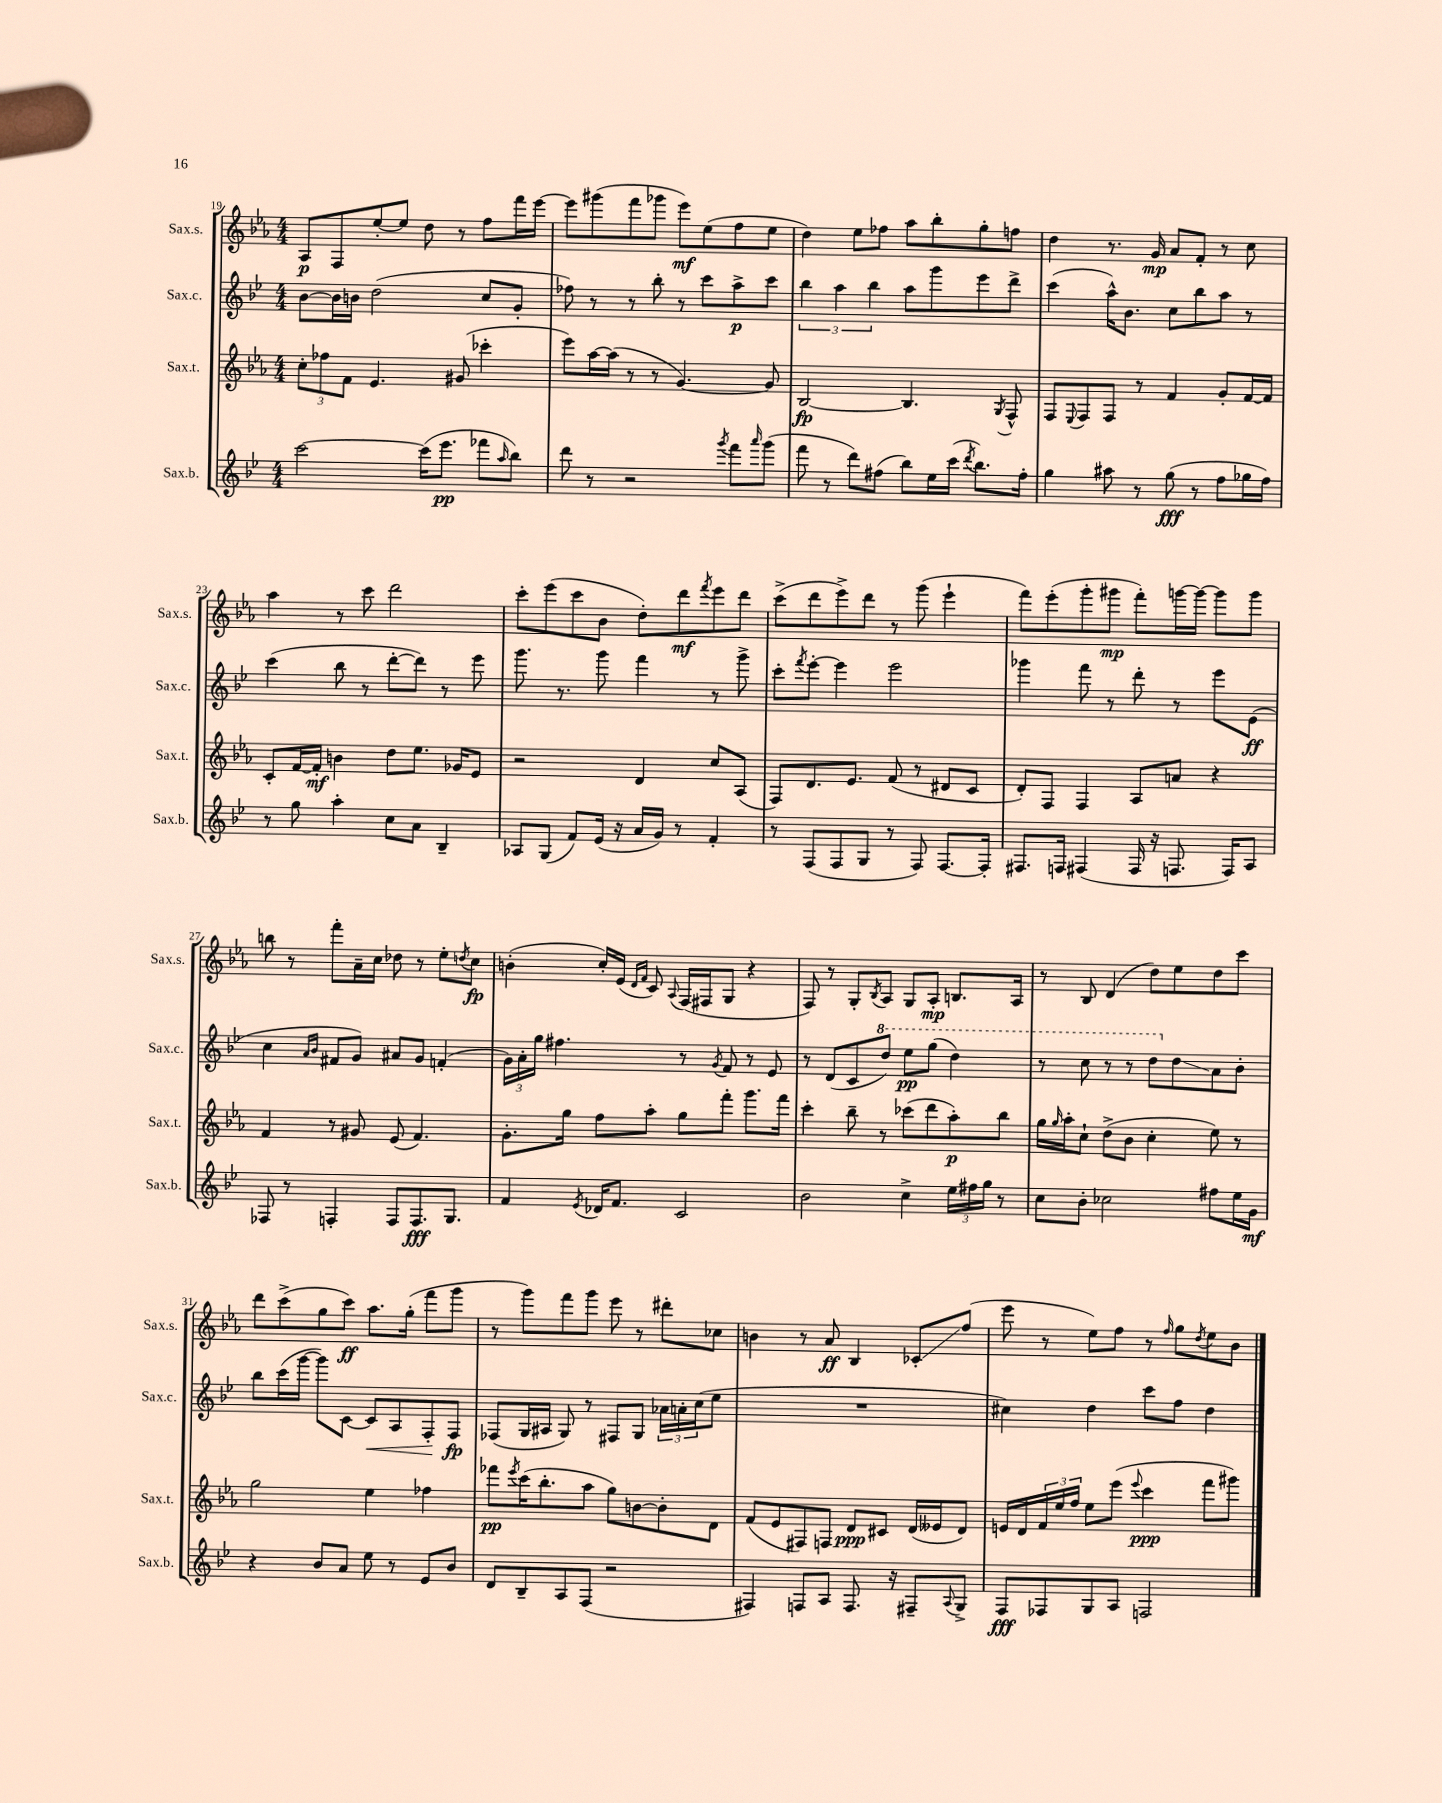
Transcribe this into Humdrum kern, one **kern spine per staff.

**kern	**kern	**kern	**kern
*staff4	*staff3	*staff2	*staff1
*clefG2	*clefG2	*clefG2	*clefG2
*k[b-e-]	*k[b-e-a-]	*k[b-e-]	*k[b-e-a-]
*M4/4	*M4/4	*M4/4	*M4/4
[2ccc	12cc'	[8b-	8A-
.	12ff-	.	.
.	.	16b-]	8F
.	12f	.	.
.	.	16b	.
.	4.e-	(2dd	[8ee-'
.	.	.	8ee-]
(16ccc]	.	.	8dd
8.eee-	.	.	.
.	(8g#	.	8r
8fff-	4ccc-'	8cc	8ff
16qqaa	.	.	.
8bb-)	.	8g'	16fff
.	.	.	[16eee-
=	=	=	=
8ddd	8eee-)	8ff-)	8eee-]
8r	[16aa-	8r	(8ggg#
.	(16aa-]	.	.
2r	8r	8r	8fff
.	8r	8bb-'	8ggg-
.	[4.g)	8r	8eee-)
.	.	8ccc	(8ee-
8qggg	.	.	.
8fff	.	8aa^	8ff
16qqaaa	.	.	.
(8ggg	8g]	8ccc	8ee-
=	=	=	=
8fff	[2B-	6bb-	4dd)
8r	.	.	.
.	.	6aa	.
8ddd)	.	.	8ee-
.	.	6bb-	.
(8ff#	.	.	8ff-
8bb-)	4.B-]	8aa	8aa-
16ee-	.	8ggg	8bb-'
(16ccc	.	.	.
8qddd	.	.	.
8.bb-)	.	8eee-	8gg'
.	8qG	.	.
.	8F^^	8ddd^	8ff
16ff#'	.	.	.
=	=	=	=
4gg	8F	(4ccc	4dd
.	8qqE-	.	.
.	8F	.	.
8aa#	8F	16aa^^)	8.r
.	.	8.b-	.
8r	8r	.	.
.	.	.	16g
(8gg	4f	8cc	8a-
8r	.	8bb-	8f'
8ff	8g'	8aa	8r
16gg-	[16f	8r	8cc
16ff)	16f]	.	.
=	=	=	=
8r	8c'	(4ccc	4aa-
8gg	[16f	.	.
.	16f']	.	.
4aa'	4b	8bb-	8r
.	.	8r	8ccc
8cc	8dd	[8ddd'	2ddd
8a	8.ee-	8ddd])	.
4B-~	.	8r	.
.	16g-	.	.
.	8e-	8eee-	.
=	=	=	=
8A-	2r	8.ggg	8ccc'
(8G	.	.	(8eee-
.	.	8.r	.
8f)	.	.	8ccc
(16e-	.	8ggg	8b-
16r	.	.	.
16a	4d	4fff	8dd')
16g)	.	.	.
8r	.	.	8ddd
.	.	.	8qfff
4f'	8cc	8r	8eee-
.	(8A-	8ggg^	8ddd
=	=	=	=
8r	8F)	8ccc'	(8ccc^
.	.	8qfff	.
(8F	8.d	[8eee-'	8ddd
8F	.	4eee-]	8eee-^)
.	8.e-	.	.
8G	.	.	8ddd
8r	(8f	2eee-	8r
8F)	8r	.	(8ggg
[8.F	8d#	.	4eee-`
.	8c	.	.
16F']	.	.	.
=	=	=	=
8.F#	8d')	4ggg-	8fff)
.	8F	.	(8eee-'
16F	.	.	.
(4F#	4F	8fff	8ggg'
.	.	8r	8ggg#
16F#	8A-	8ddd'	8fff')
16r	.	.	.
8.F	8a	8r	[16ggg
.	.	.	16ggg_
.	4r	8eee-	8ggg]
16F)	.	.	.
8A	.	(8e-	8ggg
=	=	=	=
8F-	4f	4cc	8bb
8r	.	.	8r
.	.	16qqa	.
.	.	16qqb-	.
4F'	8r	8f#	8fff'
.	8g#	8g)	16a-~
.	.	.	16cc
8F	(8e-	8a#	8dd-
8.F	4.f)	8g	8r
.	.	(4f'	8ee-'
8.G	.	.	.
.	.	.	8qdd
.	.	.	8cc
=	=	=	=
4f	8.g'	24g)	(4b'
.	.	24a'	.
.	.	24gg	.
.	.	4.ff#	.
.	16gg	.	.
8qe-	.	.	.
16d-	8ff	.	16cc')
8.f	.	.	(16e-
.	.	.	16qqd
.	.	.	16qqf
.	8aa-'	.	8c)
.	.	.	8qqA-
2c	8gg	8r	(16F
.	.	.	16F#
.	.	8qg	.
.	8fff'	8f	8G
.	8.ggg	8r	4r
.	.	8e-	.
.	16fff	.	.
=	=	=	=
2b-	4ccc'	8r	8F)
.	.	(8d	8r
.	8bb-~	8c	8G'
.	.	.	8qB-
.	8r	8ddd)	8A-
4cc^	(8ccc-	8eee-	8G
.	8ddd	(8ggg	8A-'
24ee-	8aa-')	4ddd)	8.B
24ff#	.	.	.
24gg	.	.	.
8r	8bb-	.	.
.	.	.	16A-
=	=	=	=
8cc	16gg	8r	8r
.	16qqgg	.	.
.	16aa-'	.	.
8b-'	8cc`	8ccc	8B-
2cc-	(8dd^	8r	(4d
.	8b-	8r	.
.	4cc'	8ddd	8dd)
.	.	8dd	8ee-
8ff#	8ee-)	8a	8dd
16ee-	8r	8b-'	8ccc
16g	.	.	.
=	=	=	=
4r	2gg	8bb-	8ddd
.	.	(16ccc	(8ccc^
.	.	[16ggg	.
8b-	.	8ggg])	8gg
8a	.	[8c	8ccc)
8ee-	4ee-	8c]	8.aa-
8r	.	8A	.
.	.	.	(16gg'
8e-	4ff-	8F'	8fff
8b-	.	8F	8ggg
=	=	=	=
8d	8fff-	(8F-	8r
.	8qeee-	.	.
8B-~	(16ccc	16G	8ggg)
.	8.bb-'	16A#	.
8A	.	8G)	8fff
(8F	8aa-	8r	8ggg
2r	8gg)	8F#	8eee-
.	[8b	8G	8r
.	8b']	24a-	8ddd#'
.	.	24a'	.
.	.	(24cc	.
.	8d	8ee-	8cc-
=	=	=	=
4F#)	(8f	1r	4b
.	8e-	.	.
8F	8F#)	.	8r
8A	8F	.	8a-
8.F	8d	.	4B-
.	8c#	.	.
16r	.	.	.
8F#~	(16d	.	8c-'
.	16e--	.	.
8qqA	.	.	.
8G^	8d)	.	(8ff
=	=	=	=
8F	16e	4cc#)	8eee-
.	16d	.	.
8F-	24f	.	8r
.	24ee-	.	.
.	24ff	.	.
8G	8ee-	4dd	8ee-)
8A	(8eee-	.	8ff
.	8qqeee-	.	.
2F	4ccc	8ccc	8r
.	.	.	16qqff
.	.	8ff	8gg
.	.	.	8qdd
.	8fff	4dd	8ee-
.	8ggg#)	.	8b-
==	==	==	==
*-	*-	*-	*-
